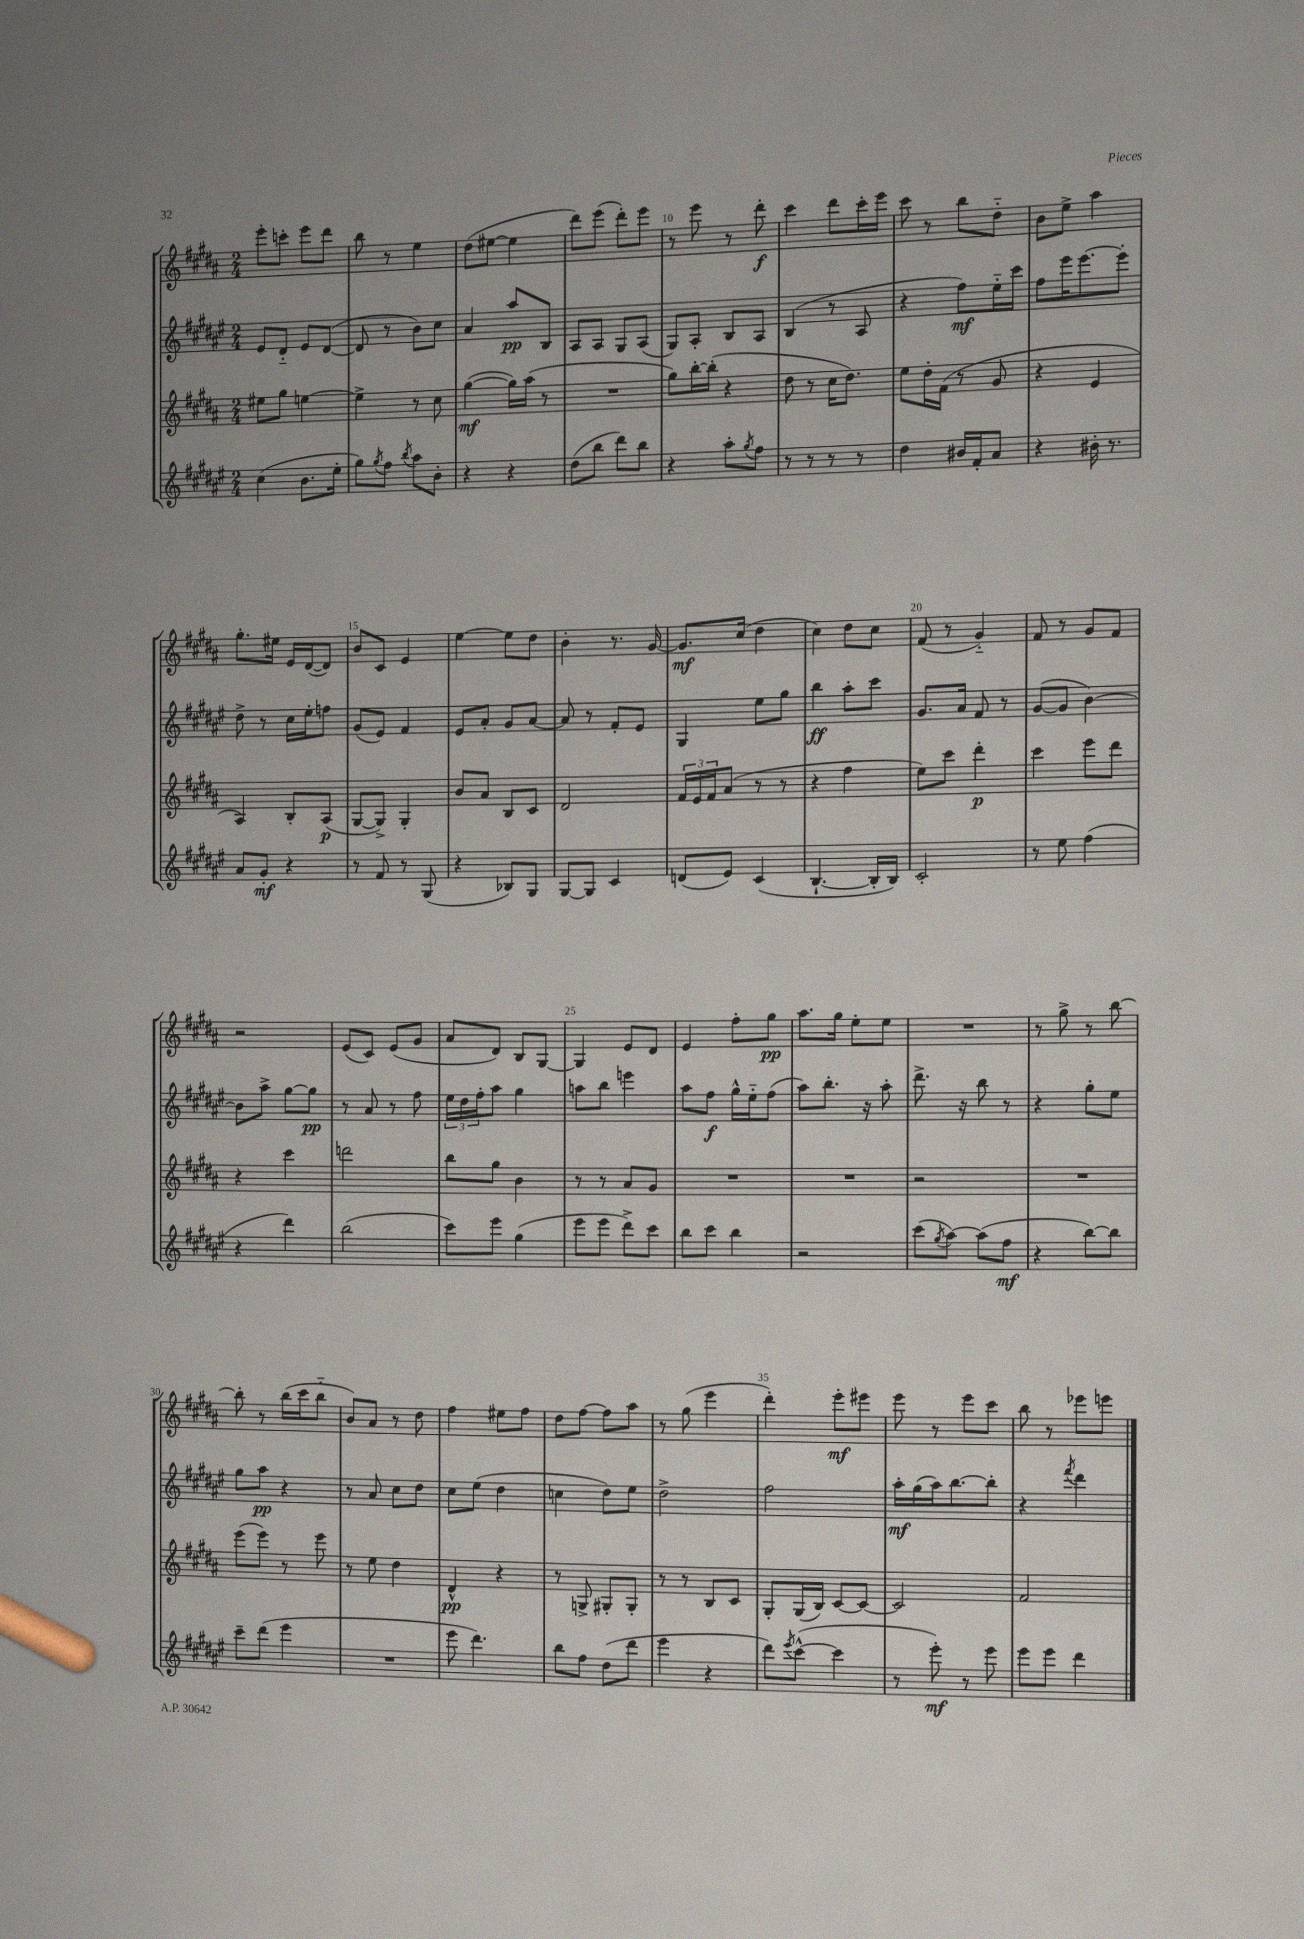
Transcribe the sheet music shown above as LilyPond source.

<<
\new StaffGroup <<
\new Staff = "s0" {
    \clef treble \key b \major \numericTimeSignature \time 2/4
    e'''8-. c'''8-. e'''8 dis'''8 |
    b''8 r8 e''4 |
    dis''8( eis''8~ eis''4 |
    dis'''8) e'''8( dis'''8-.) e'''8 |
    r8 e'''8 r8 dis'''8-.\f |
    cis'''4 dis'''8 cis'''16-. e'''16 |
    cis'''8 r8 b''8 dis''8-_ |
    b'8 e''8-> ais''4 |
    gis''8.-. eis''16 e'16 dis'16~( dis'8) |
    b'8 cis'8 e'4 |
    e''4~ e''8 dis''8 |
    b'4-. r8. gis'16~ |
    gis'8.\mf cis''16( dis''4 |
    cis''4) dis''8 cis''8 |
    fis'8( r8 gis'4-_) |
    fis'8 r8 gis'8 fis'8 |
    r2 |
    e'8( cis'8) e'8( gis'8 |
    ais'8 dis'8) b8 gis8~ |
    gis4 e'8 dis'8 |
    e'4 fis''8-. gis''8\pp |
    ais''8. gis''16 e''8-. e''8 |
    R2 |
    r8 gis''8-> r8 b''8~ |
    b''8-. r8 b''16( cis'''16 b''8-_ |
    b'8) ais'8 r8 dis''8 |
    fis''4 eis''8 fis''8 |
    dis''8 fis''8~ fis''8 ais''8 |
    r8 gis''8( e'''4 |
    dis'''4-.) e'''8-.\mf eis'''8 |
    e'''8 r8 e'''8 cis'''8 |
    b''8 r8 ees'''8 e'''8 \bar "|." |
}
\new Staff = "s1" {
    \clef treble \key fis \major \numericTimeSignature \time 2/4
    eis'8 dis'8-_ eis'8 dis'8~( |
    dis'8 r8 b'8) cis''8 |
    ais'4 ais''8\pp b8 |
    ais8 ais8 gis8 ais8( |
    gis8) ais8-. b8 ais8 |
    b4( r8 ais8 |
    r4 fis''8\mf) eis''16-_ cis'''16 |
    fis''8 eis'''16 eis'''8.~ eis'''8-. |
    dis''8-> r8 cis''16 eis''16-. f''8 |
    gis'8( eis'8) fis'4 |
    eis'8 ais'8-. gis'8 ais'8~ |
    ais'8 r8 fis'8-. eis'8 |
    gis4 eis''8 gis''8 |
    b''4\ff ais''8-. cis'''8 |
    gis'8. ais'16 fis'8 r8 |
    gis'8~( gis'8 b'4~) |
    b'8 ais''8-> gis''8~ gis''8\pp |
    r8 ais'8 r8 fis''8 |
    \tuplet 3/2 { eis''16 dis''16 fis''16-. } ais''8 gis''4 |
    a''8 b''8 e'''4 |
    ais''8 fis''8\f gis''16-^ eis''16-_ fis''8( |
    ais''8) b''8.-. r16 ais''8-. |
    dis'''8.-> r16 b''8 r8 |
    r4 gis''8-. eis''8 |
    gis''8 ais''8\pp r4 |
    r8 ais'8 cis''8 dis''8 |
    cis''8 eis''8( dis''4 |
    c''4 dis''8) eis''8 |
    dis''2-> |
    fis''2 |
    ais''16-.\mf gis''16( ais''16) b''8.~ b''8-. |
    r4 \acciaccatura { fis'''8 } dis'''4 \bar "|." |
}
\new Staff = "s2" {
    \clef treble \key b \major \numericTimeSignature \time 2/4
    eis''8 gis''8 e''4~ |
    e''4-> r8 cis''8 |
    gis''4~\mf( gis''16) ais''16( r8 |
    R2 |
    gis''8) b''16~-. b''16-.( r4 |
    dis''8 r8 cis''16 dis''8.) |
    e''8 dis''16-. fis'16( r8 gis'8 |
    r4 e'4 |
    ais4) b8-. ais8\p( |
    gis8~ gis8->) gis4-. |
    b'8 ais'8 b8 cis'8 |
    dis'2 |
    \tuplet 3/2 { fis'16 e'16 fis'16 } ais'8( r8 r8 |
    r4 fis''4 |
    e''8) cis'''8 dis'''4-.\p |
    cis'''4 e'''8 dis'''8 |
    r4 cis'''4 |
    d'''2 |
    b''8 gis''8 b'4 |
    r8 r8 ais'8 gis'8 |
    R2 |
    R2 |
    r2 |
    R2 |
    e'''8( e'''8) r8 e'''8 |
    r8 e''8 dis''4 |
    dis'4-^\pp r4 |
    r8 g8-> gis8-. gis8-. |
    r8 r8 b8 cis'8 |
    gis8-. gis16( b16) cis'8~ cis'8~ |
    cis'2 |
    fis'2 \bar "|." |
}
\new Staff = "s3" {
    \clef treble \key fis \major \numericTimeSignature \time 2/4
    cis''4( b'8. eis''16-. |
    gis''8) \acciaccatura { gis''8 } fis''8 \acciaccatura { b''8 } ais''8 b'8-. |
    r4 r4 |
    dis''8( b''8 dis'''8) b''8 |
    r4 ais''8-. \acciaccatura { gis''8 } fis''8 |
    r8 r8 r8 r8 |
    dis''4 bis'16 fis'16-. ais'8 |
    r4 bis'16-. r8. |
    ais'8 gis'8-.\mf r4 |
    r8 fis'8 r8 gis8( |
    r4 bes8) gis8 |
    gis8~ gis8 cis'4 |
    d'8( eis'8) cis'4( |
    b4.~-! b16-. b16) |
    cis'2-. |
    r8 eis''8 fis''4( |
    r4 dis'''4) |
    b''2( |
    cis'''8) eis'''8 gis''4( |
    eis'''8 eis'''8 dis'''8->) cis'''8 |
    b''8 cis'''8 b''4 |
    r2 |
    cis'''8( \acciaccatura { gis''8 } ais''8~) ais''8( fis''8\mf |
    r4 b''8~) b''8 |
    cis'''8-- dis'''8( eis'''4 |
    R2 |
    eis'''8 dis'''4.) |
    b''8 fis''8 dis''8( dis'''8 |
    eis'''4 r4 |
    dis'''8) \acciaccatura { eis'''8 } cis'''8~-^( cis'''4 |
    r8 eis'''8-.\mf) r8 eis'''8 |
    eis'''8 eis'''8 dis'''4 \bar "|." |
}
>>
>>
\layout { \context { \Score currentBarNumber = #6 \override BarNumber.break-visibility = ##(#f #t #t) barNumberVisibility = #(every-nth-bar-number-visible 5) } }
